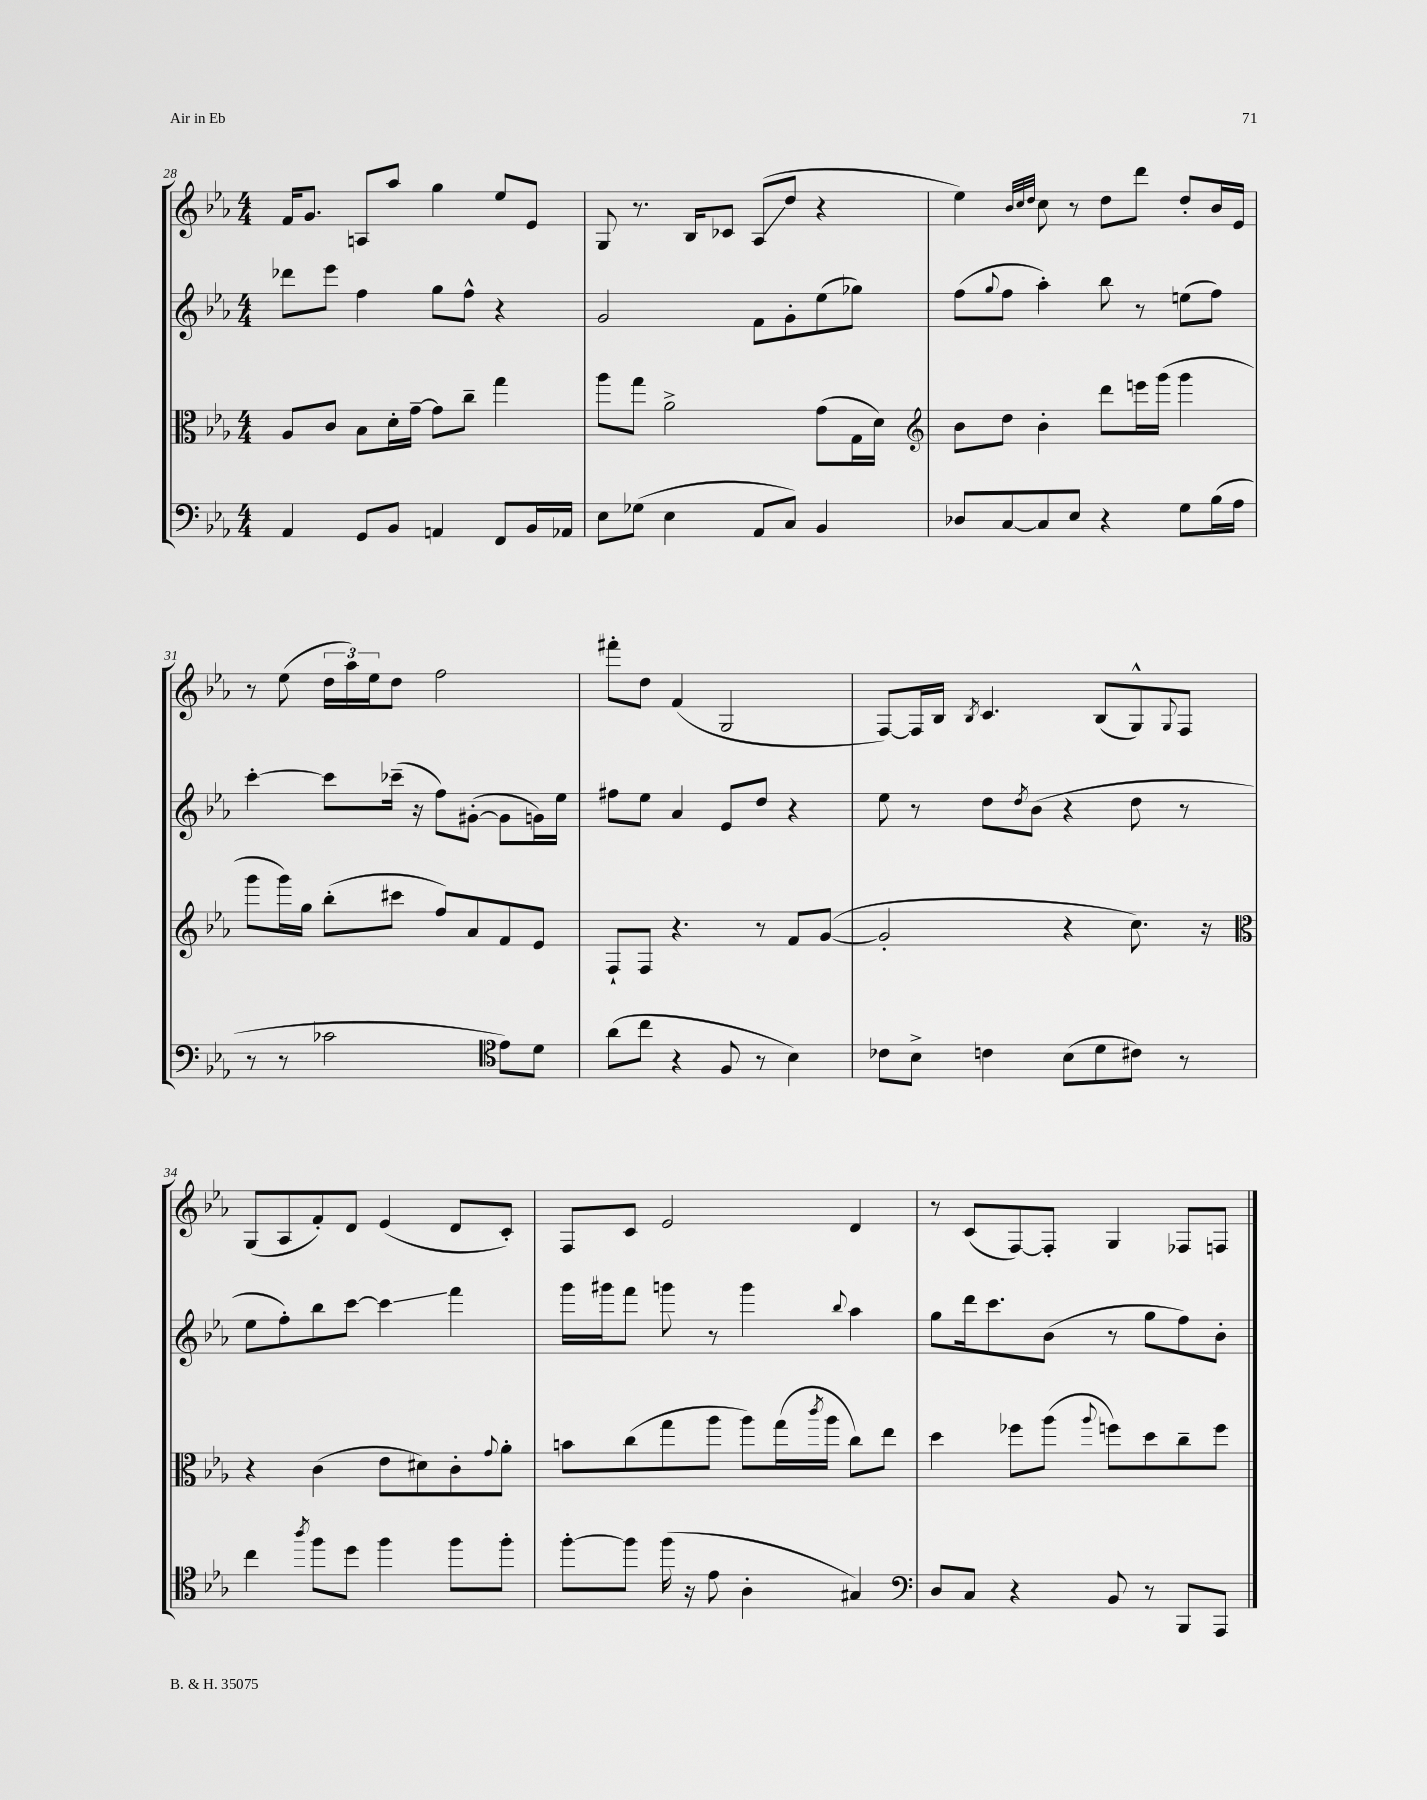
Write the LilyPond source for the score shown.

<<
\new StaffGroup <<
\new Staff = "s0" {
    \clef treble \key ees \major \numericTimeSignature \time 4/4
    f'16 g'8. a8 aes''8 g''4 ees''8 ees'8 |
    g8 r8. bes16 ces'8 aes8\glissando( d''8 r4 |
    ees''4) \grace { bes'32 c''32 d''32 } c''8 r8 d''8 d'''8 d''8-. bes'16 ees'16 |
    r8 ees''8( \tuplet 3/2 { d''16 aes''16) ees''16 } d''8 f''2 |
    fis'''8-. d''8 f'4( g2 |
    f8~) f16 bes16 \acciaccatura { bes8 } c'4. bes8( g8-^) \appoggiatura { g8 } f8 |
    g8( aes8 f'8-.) d'8 ees'4( d'8 c'8-.) |
    f8 c'8 ees'2 d'4 |
    r8 c'8( f8~) f8-. g4 fes8 f8 \bar "|." |
}
\new Staff = "s1" {
    \clef treble \key ees \major \numericTimeSignature \time 4/4
    des'''8 ees'''8 f''4 g''8 f''8-^ r4 |
    g'2 f'8 g'8-. ees''8( ges''8) |
    f''8( \appoggiatura { g''8 } f''8 aes''4-.) bes''8 r8 e''8( f''8) |
    c'''4~-. c'''8 ces'''16--( r16 f''8) gis'8~-.( gis'8 g'16) ees''16 |
    fis''8 ees''8 aes'4 ees'8 d''8 r4 |
    ees''8 r8 d''8 \acciaccatura { d''8 } bes'8( r4 d''8 r8 |
    ees''8 f''8-.) bes''8 c'''8~ c'''4\glissando f'''4 |
    g'''16 gis'''16 f'''8 g'''8 r8 g'''4 \appoggiatura { bes''8 } aes''4 |
    g''8 d'''16 c'''8. bes'8( r8 g''8 f''8) bes'8-. \bar "|." |
}
\new Staff = "s2" {
    \clef alto \key ees \major \numericTimeSignature \time 4/4
    aes8 c'8 bes8 d'16-. g'16~-- g'8 c''8-- g''4 |
    aes''8 g''8 aes'2-> g'8( g16 d'16) |
    \clef treble bes'8 d''8 bes'4-. d'''8 e'''16 g'''16( g'''4 |
    g'''8 g'''16) g''16 bes''8-.( cis'''8 f''8) aes'8 f'8 ees'8 |
    f8-! f8 r4. r8 f'8 g'8~( |
    g'2-. r4 c''8.) r16 |
    \clef alto r4 c'4( ees'8 dis'8) c'8-. \appoggiatura { g'8 } aes'8-. |
    b'8 c''8( g''8 aes''8 aes''8) g''16( \acciaccatura { c'''8 } aes''16 c''8) ees''8 |
    d''4 fes''8 aes''8( \appoggiatura { aes''8 } f''8) d''8 c''8-- f''8 \bar "|." |
}
\new Staff = "s3" {
    \clef bass \key ees \major \numericTimeSignature \time 4/4
    aes,4 g,8 bes,8 a,4 f,8 bes,16 aes,16 |
    ees8 ges8( ees4 aes,8 c8) bes,4 |
    des8 c8~ c8 ees8 r4 g8 bes16( aes16 |
    r8 r8 ces'2 \clef tenor ees'8) d'8 |
    aes'8( c''8 r4 f8 r8 bes4) |
    ces'8 bes8-> c'4 bes8( d'8 cis'8) r8 |
    c''4 \acciaccatura { aes''8 } f''8 d''8 f''4 f''8 f''8-. |
    f''8~-. f''8 f''16( r16 ees'8 aes4-. gis4) |
    \clef bass d8 c8 r4 bes,8 r8 bes,,8 aes,,8 \bar "|." |
}
>>
>>
\layout { \context { \Score currentBarNumber = #28 } }
